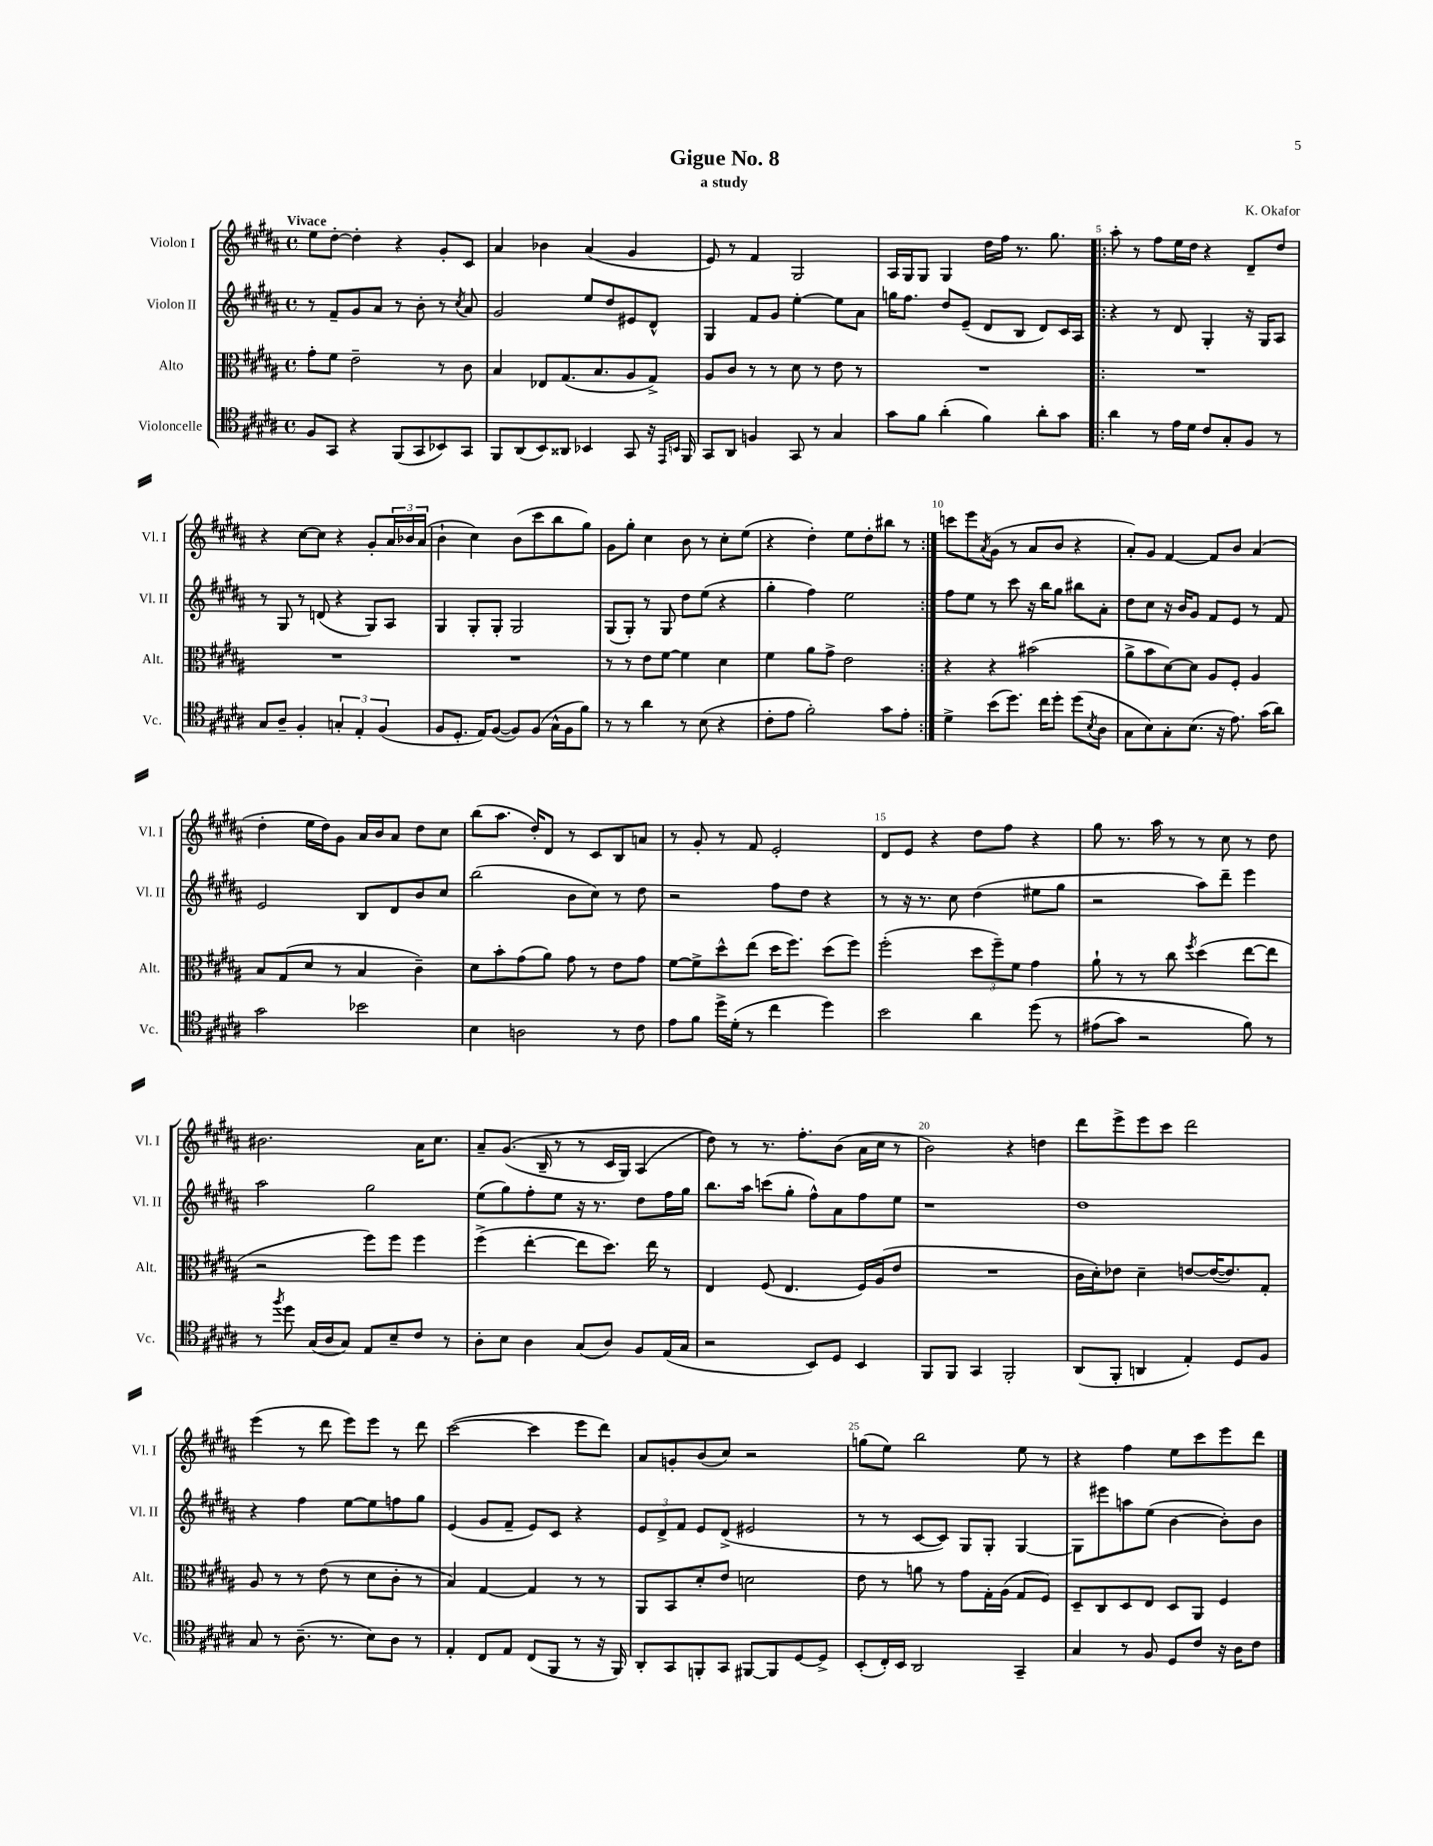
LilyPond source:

\header { title = "Gigue No. 8" composer = "K. Okafor" subtitle = "a study" }
<<
\new StaffGroup <<
\new Staff = "s0" \with { instrumentName = "Violon I" shortInstrumentName = "Vl. I" } {
    \clef treble \key b \major \defaultTimeSignature \time 4/4 \tempo "Vivace"
    e''8 dis''8~-. dis''4-. r4 gis'8-. cis'8 |
    ais'4 bes'4 ais'4( gis'4 |
    e'8) r8 fis'4 gis2 |
    ais16 gis16 gis8 gis4 dis''16 fis''16 r8. gis''8. |
    \repeat volta 2 { ais''8-. r8 fis''8 e''16 dis''16 r4 dis'8-- dis''8 |
    r4 cis''8~ cis''8 r4 gis'8-. \tuplet 3/2 { ais'16 bes'16 ais'16( } |
    b'4-! cis''4) b'8( cis'''8 b''8 gis''8) |
    gis'8 gis''8-. cis''4 b'8 r8 cis''8-. e''8( |
    r4 dis''4-.) e''8 dis''8-. bis''8 r8 | }
    c'''8 e'''8 \acciaccatura { ais'8 } gis'8( r8 ais'8 b'8 r4 |
    ais'8-.) gis'8 fis'4~ fis'8 b'8 ais'4( |
    dis''4-. e''16 dis''16) gis'8 ais'16 b'16 ais'8 dis''8 cis''8 |
    b''8( ais''8. dis''16-.) dis'8 r8 cis'8 b8 a'8 |
    r8 gis'8-. r8 fis'8 e'2-. |
    dis'8 e'8 r4 dis''8 fis''8 r4 |
    gis''8 r8. ais''16 r8 r8 cis''8 r8 dis''8 |
    bis'2. ais'16 cis''8. |
    ais'8-- gis'8.(\( b16-- r8 r8 cis'16 gis16) ais4( |
    dis''8)\) r8 r8. fis''8.-. b'8( ais'16 cis''16 r8 |
    b'2) r4 d''4 |
    dis'''8 e'''8-> e'''8 cis'''8 dis'''2 |
    e'''4( r8 dis'''8 e'''8) e'''8 r8 dis'''8 |
    cis'''2~( cis'''4 e'''8 dis'''8) |
    ais'8 g'8-. b'8( cis''8) r2 |
    g''8( e''8) b''2 e''8 r8 |
    r4 fis''4 e''8 cis'''8 e'''8 dis'''8 \bar "|." |
}
\new Staff = "s1" \with { instrumentName = "Violon II" shortInstrumentName = "Vl. II" } {
    \clef treble \key b \major \defaultTimeSignature \time 4/4
    r8 fis'8-- gis'8 ais'8 r8 b'8-. r8 \acciaccatura { cis''8 } ais'8 |
    gis'2 e''8 dis''8 eis'8 dis'8-^ |
    gis4 fis'8 gis'8 e''4~-. e''8 ais'8 |
    g''16 fis''8. dis''8 e'8--( dis'8 b8 dis'8) cis'16 ais16 |
    \repeat volta 2 { r4 r8 dis'8 gis4-. r16 gis16 ais8 |
    r8 gis8 r8 d'8( r4 gis8) ais8 |
    gis4 gis8-. gis8-. gis2 |
    gis8( gis8-.) r8 gis8 dis''8 e''8( r4 |
    gis''4-. fis''4) e''2 | }
    fis''8 e''8 r8 cis'''8 r16 b''16 gis''8 bis''8 ais'8-. |
    dis''8 cis''8 r16 b'16 gis'8 fis'8 e'8 r8 fis'8 |
    e'2 b8 dis'8 b'8 cis''8 |
    b''2( b'8 cis''8) r8 dis''8 |
    r2 fis''8 dis''8 r4 |
    r8 r16 r8. cis''8 dis''4( eis''8 gis''8 |
    r2 ais''8) dis'''8-- e'''4 |
    ais''2 gis''2 |
    e''8( gis''8) fis''8-. e''8 r16 r8. dis''8 fis''16 gis''16 |
    b''8. ais''16 c'''8( gis''8-. fis''8-^) ais'8 fis''8 e''8 |
    r1 |
    dis''1 |
    r4 fis''4 e''8~ e''8 f''8 gis''8 |
    e'4( gis'8 fis'8-- e'8) cis'8 r4 |
    \tuplet 3/2 { e'8 dis'8-> fis'8 } e'8 dis'8->( eis'2 |
    r8 r8 cis'8~ cis'8) gis8 gis8-. gis4~ |
    gis8 eis'''8 a''8 e''8( b'4~ b'8-.) b'8 \bar "|." |
}
\new Staff = "s2" \with { instrumentName = "Alto" shortInstrumentName = "Alt." } {
    \clef alto \key b \major \defaultTimeSignature \time 4/4
    gis'8-. fis'8 e'2-- r8 cis'8 |
    b4 ees8 gis8.( b8. ais8 gis8->) |
    ais8 cis'8 r8 r8 dis'8 r8 e'8 r8 |
    R1 |
    \repeat volta 2 { R1 |
    R1 |
    R1 |
    r8 r8 e'8 fis'8~ fis'4 dis'4 |
    fis'4 ais'8 gis'8-> e'2 | }
    r4 r4 bis'2( |
    ais'8-> b'8 dis'8~) dis'8 ais8 fis8-. ais4 |
    b8 gis8( dis'8 r8 b4 cis'4--) |
    dis'8 b'8-. gis'8( ais'8) gis'8 r8 e'8 gis'8 |
    fis'8~ fis'8-> dis''8-^ e''8( dis''16 fis''8.) dis''8( fis''8) |
    fis''2-.( \tuplet 3/2 { dis''8 fis''8--) fis'8 } gis'4 |
    ais'8-! r8 r8 cis''8 \acciaccatura { fis''8 } dis''4( e''8~ e''8 |
    r2 fis''8) fis''8 fis''4 |
    fis''4->( e''4~-. e''8 dis''8.) e''16 r8 |
    e4 fis8( e4. fis16) ais16( e'8 |
    R1 |
    cis'16 dis'16-.) ees'8 dis'4-- e'8~ e'16~( e'8.) gis8-. |
    ais8 r8 r8 e'8( r8 dis'8 cis'8-. r8 |
    b4) gis4~ gis4 r8 r8 |
    ais,8 b,8 dis'8-. e'8 d'2 |
    e'8 r8 a'8 r8 gis'8 gis16-. ais16( gis8 fis8) |
    dis8-- cis8 dis8 e8 dis8 ais,8 fis4 \bar "|." |
}
\new Staff = "s3" \with { instrumentName = "Violoncelle" shortInstrumentName = "Vc." } {
    \clef tenor \key b \major \defaultTimeSignature \time 4/4
    fis8 gis,8 r4 fis,8( gis,8 bes,8) gis,8 |
    fis,8 ais,8( b,8) aisis,8 bes,4 gis,8 r16 \grace { e,16 b,16 } fis,16 |
    gis,8 ais,8 f4 gis,8 r8 gis4 |
    gis'8 fis'8 ais'4-.( fis'4) ais'8-. gis'8 |
    \repeat volta 2 { ais'4 r8 e'16 dis'16 cis'8 gis8-. fis8 r8 |
    gis8 ais8-- fis4-. \tuplet 3/2 { g4-. e4-. fis4( } |
    fis8 dis8.-. e16) fis8~( fis8) fis8( gis16-^ fis16 fis'8) |
    r8 r8 ais'4 r8 b8( r4 |
    cis'8-. e'8 fis'2-.) gis'8 e'8-. | }
    dis'4-> b'8( dis''8.) cis''16 dis''8-. dis''8( \acciaccatura { b8 } ais8 |
    gis8 b8) gis8-. b8.( r16 e'8.) gis'16( ais'8) |
    gis'2 bes'2 |
    b4 a2 r8 cis'8 |
    e'8 fis'8 dis''16-> dis'16-.( r8 cis''4 dis''4) |
    b'2 ais'4 dis''8\( r8 |
    eis'8( gis'8) r2 fis'8\) r8 |
    r8 \acciaccatura { fis''8 } dis''8 gis16( ais16 gis8) e8 b8-- cis'8 r8 |
    ais8-. b8 ais4 gis8( ais8) fis8 e16( gis16 |
    r2 b,8) dis8 b,4 |
    fis,8 fis,8 gis,4 fis,2-. |
    ais,8( fis,8-. a,4 e4-.) dis8 fis8 |
    gis8 r8 ais8.--( r8. b8) ais8 r8 |
    e4-. cis8 e8 cis8( fis,8 r8 r16 fis,16) |
    ais,8-. gis,8 f,8-. gis,8 fis,8~ fis,8 dis8~ dis8-> |
    b,8-.( cis16-.) b,16 ais,2 gis,4-- |
    gis4 r8 fis8 dis8 cis'8 r16 ais16 cis'8 \bar "|." |
}
>>
>>
\layout { \context { \Score \override BarNumber.break-visibility = ##(#f #t #t) barNumberVisibility = #(every-nth-bar-number-visible 5) } }
